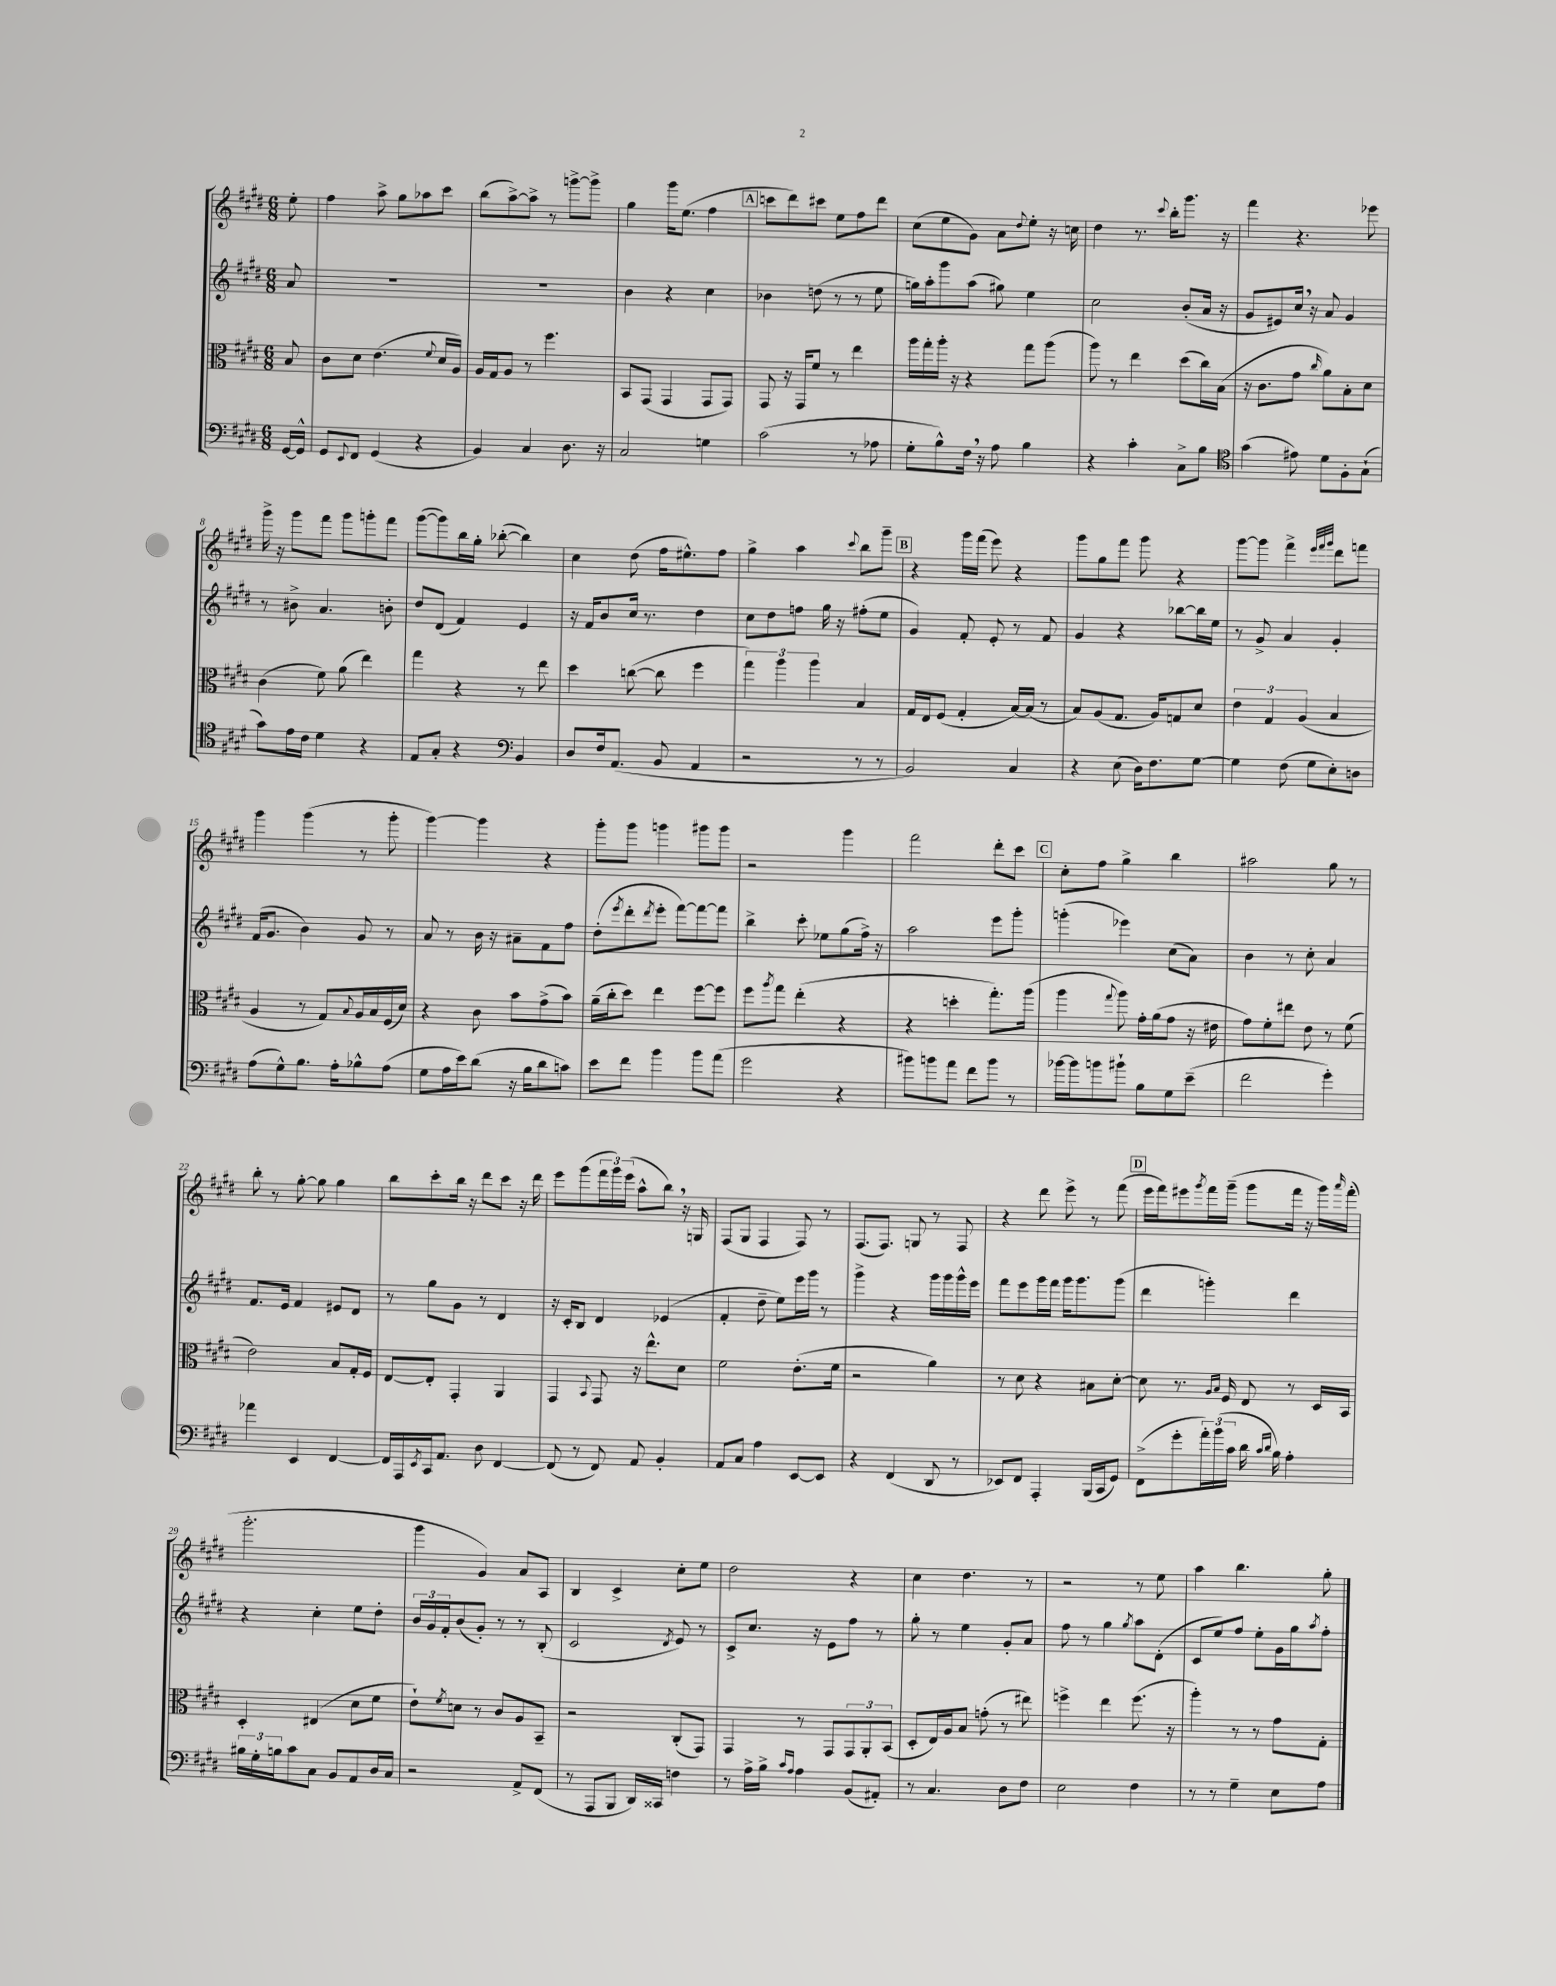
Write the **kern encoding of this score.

**kern	**kern	**kern	**kern
*staff4	*staff3	*staff2	*staff1
*clefF4	*clefC3	*clefG2	*clefG2
*k[f#c#g#d#]	*k[f#c#g#d#]	*k[f#c#g#d#]	*k[f#c#g#d#]
*M6/8	*M6/8	*M6/8	*M6/8
[16GG#	8B	8a	8ee'
16GG#^^]	.	.	.
=	=	=	=
8GG#	8c#	2.r	4ff#
8qqEE	.	.	.
8FF#	8d#	.	.
(4GG#	(4.e	.	8aa^
.	.	.	8gg#
4r	.	.	8aa-
.	8qqf#	.	.
.	16d#	.	8ccc#
.	16A)	.	.
=	=	=	=
4BB)	16A	2.r	(8bb
.	16G#	.	.
.	8A	.	[8aa^)
4C#	8r	.	8aa^]
.	4.ff#	.	8r
8.D#	.	.	[8ggg^
.	.	.	8ggg^]
16r	.	.	.
=	=	=	=
2C#	8BB	4b	4gg#
.	(8GG#	.	.
.	4GG#	4r	16ggg#
.	.	.	(8.ee
4G	8GG#	4cc#	4ff#
.	8GG#)	.	.
=	=	=	=
(2c#	8GG#	4b-	8ccc
.	16r	.	8ddd#)
.	16GG#	.	.
.	8f#	(8dd	8ccc#
.	8r	8r	8ee
8r	4ee	8r	8ff#
8A-	.	8ee	8ddd#
=	=	=	=
8G#'	16aa	16gg)	(8cc#
.	16gg#'	16aa'	.
8B^^)	16aa'	8ggg#	8ee
.	16r	.	.
16F#	4r	(8aa	8g#)
16r	.	.	.
8A	.	8gg#)	8a
.	.	.	8qqdd#
4B	8gg#	4ee	8ee'
.	(8aa	.	16r
.	.	.	16cc
=	=	=	=
4r	8aa)	2cc#	4dd#
.	8r	.	.
4c#'	4ee	.	8.r
.	.	.	8qqccc#
.	.	.	16bb'
8C#^	(8dd#	(8b'	8.ggg#
8B	16cc#)	16a	.
.	(16B	16r	16r
=	=	=	=
*clefC4	*	*	*
(4g#	16r	8g#	4fff#
.	8.c#	.	.
.	.	8e#)	.
8e#)	8g#	16cc#	4.r
.	.	16r	.
.	16qqcc#	.	.
8d#	8a)	8a	.
8F#'	8B'	4g#	.
(8G#`	8d#	.	8eee-
=	=	=	=
8g#)	(4c#	8r	16ggg#^
.	.	.	16r
16e	.	8b#^	8ggg#
16c#	.	.	.
4d#	8f#)	4.a	8fff#
.	(8a	.	8ggg#
4r	4ee)	.	8ggg'
.	.	8b'	8fff#
=	=	=	=
8E	4gg#	8dd#	([8ggg#
8G#'	.	(8d#	8ggg#])
4r	4r	4f#)	16bb
.	.	.	16gg#'
.	.	.	([8bb-'
*clefF4	*	*	*
4BB	8r	4e	4bb-])
.	8ee	.	.
=	=	=	=
8D#	4dd#	16r	4cc#
.	.	16f#	.
16F#	.	8b	.
(8.AA	.	.	.
.	([8cc	16cc#	(8dd#
.	.	8.r	.
8BB	8cc]	.	16ff#
.	.	.	8.ee#^^)
4AA	4ff#	4dd#	.
.	.	.	8ff#
=	=	=	=
2r	6gg#)	8cc#	4gg#^
.	.	8dd#	.
.	6aa	.	.
.	.	8ff	4aa
.	6aa	.	.
.	.	16gg#	.
.	.	16r	.
.	.	.	8qqccc#
8r	4B	(8ff#'	8bb
8r	.	8ee	8ggg#~
=	=	=	=
2BB)	16G#	4g#)	4r
.	16E	.	.
.	(8F#	.	.
.	4G#'	8f#'	16ggg#
.	.	.	(16fff#
.	.	8e'	8eee)
4C#	[16B)	8r	4r
.	(16B]	.	.
.	8r	8f#	.
=	=	=	=
4r	8B)	4g#	8ggg#
.	(8A	.	8gg#
(8E	8.G#	4r	8fff#
16D#)	.	.	8ggg#
8.F#	16A)	.	.
.	8G	[8bb-	4r
[8G#	8d#	16bb-]	.
.	.	16ee	.
=	=	=	=
4G#]	6e	8r	[8ggg#
.	.	8g#^	8ggg#]
.	6G#	.	.
(8F#	.	4a	4fff#^
.	(6A	.	.
8G#	.	.	.
.	.	.	32qqeee
.	.	.	32qqfff#
.	.	.	32qqggg#
8E')	4B	4g#'	8ddd#
8D	.	.	8fff
=	=	=	=
(8A	4A	(16f#	4ggg#
.	.	8.g#	.
8G#^^)	.	.	.
8.B	8r	4b)	(4ggg#
.	8G#)	.	.
16A'	.	.	.
.	8qqB	.	.
8B-^^	16A	8g#	8r
.	16B	.	.
(8A	(16F#	8r	8ggg#'
.	16d#)	.	.
=	=	=	=
8G#	4r	8a	[4ggg#)
16A	.	8r	.
16e)	.	.	.
(8d#	8c#	16b	4ggg#]
.	.	16r	.
16r	8b	8a#~	.
16B	.	.	.
8d#	(8g#^	8f#	4r
8c)	8b)	8ff#	.
=	=	=	=
8e	(16a~	(8dd#'	8ggg#'
.	16cc#'	.	.
.	.	8qeee	.
8f#	8dd#)	8ddd#'	8ggg#
.	.	8qddd#	.
4b	4ee	8eee'	4ggg
.	.	[8fff#)	.
8b	[8ff#	8fff#_	8ggg#
(8a	8ff#]	8fff#]	8ggg#
=	=	=	=
2g#	8ff#	4bb^	2r
.	8qaa	.	.
.	8gg#	.	.
.	(4ee'	8ccc#'	.
.	.	8ee-	.
4r	4r	(8gg#	4ggg#
.	.	16ff#^)	.
.	.	16r	.
=	=	=	=
8b#)	4r	2aa	2fff#
8b	.	.	.
8a	4dd'	.	.
8f#	.	.	.
8b	8.gg#')	8eee	8ddd#'
8r	.	8ggg#'	8ccc#
.	(16aa	.	.
=	=	=	=
[16b-	4aa	(4ggg'	8cc#'
16b-]	.	.	.
8b	.	.	8ff#
.	8qqgg#	.	.
8b#`	8aa)	4eee-)	4gg#^
8B	16g#'	.	.
.	(16a	.	.
8G#	8g#	(8cc#	4bb
(8e~	16r	8a)	.
.	16e#	.	.
=	=	=	=
2f#	8g#)	4b	2aa#
.	8f#'	.	.
.	8ee#	8r	.
.	8e	8cc#'	.
4g#')	8r	4a	8gg#
.	(8f#	.	8r
=	=	=	=
4a-	2e)	8.f#	8bb'
.	.	.	8r
.	.	16e	.
4EE	.	4f#	[8gg#'
.	.	.	8gg#]
[4FF#	8B	8e#	4gg#
.	16G#'	8d#	.
.	16F#	.	.
=	=	=	=
16FF#]	[8E	8r	8bb
16AAA	.	.	.
8qEE	.	.	.
16CC#	8E']	8gg#	8ccc#'
8.AA	.	.	.
.	4GG#'	8g#	16bb
.	.	.	16r
8D#	.	8r	8ddd#
[4FF#	4AA	4d#	8ccc#
.	.	.	16r
.	.	.	16ddd#
=	=	=	=
(8FF#]	4GG#	16r	8eee
.	.	16c#'	.
8r	.	8B	(8ggg#
.	8qqBB	.	.
8FF#)	8GG#	4d#	24fff#
.	.	.	24ggg#)
.	.	.	(24eee
8AA	16r	.	8aa^^
.	8.ee^^	.	.
4BB'	.	(4e-	8bb)
.	8d#	.	16r
.	.	.	16G
=	=	=	=
8AA	2f#	4f#'	(8F#
8C#	.	.	8G#
4A	.	8dd#~	4F#
.	.	8ee)	.
[8EE	(8.e'	16eee	8F#)
.	.	16ggg#	.
8EE]	.	8r	8r
.	16f#	.	.
=	=	=	=
4r	2r	4ggg#^	(8.F#
.	.	.	8.F#)
(4FF#	.	4r	.
.	.	.	8G
8DD#	4a)	16ggg#	8r
.	.	16ggg#	.
8r	.	16ggg#^^	8F#
.	.	16eee	.
=	=	=	=
8EE-)	8r	8fff#	4r
8FF#	8d#	8eee	.
4AAA'	4r	16ggg#	8ddd#
.	.	16fff#	.
.	.	16ggg#	8eee^
.	.	8.ggg#	.
(16BBB	8B#	.	8r
16CC#	.	.	.
8GG#)	[8d#'	(8ggg#	(8fff#
=	=	=	=
(8FF#^	8d#]	4ddd#	16eee
.	.	.	16fff#)
8g#'	8.r	.	8eee#
.	.	.	8qggg#
24a')	.	4ggg')	16fff#
(24b	.	.	.
.	16qqA	.	.
.	16qqB	.	.
.	16F#	.	(16ggg#~
24c#	.	.	.
16d#	8E	.	8ggg#
16qqc#	.	.	.
16qqd#	.	.	.
16B)	.	.	.
4A'	8r	4ddd#	16fff#
.	.	.	16r
.	16D#	.	16ggg#)
.	.	.	16qqaaa
.	16BB	.	(16fff#'
=	=	=	=
24B#	4D#'	4r	2.ggg#'
24G#'	.	.	.
24B	.	.	.
8c#	.	.	.
8C#	(4E#	4cc#'	.
8BB	.	.	.
8AA	8d#	8ee	.
16D#	8f#	8dd#'	.
16C#	.	.	.
=	=	=	=
2r	8e`)	24b	4ggg#
.	.	24g#	.
.	.	24f#'	.
.	8qf#	.	.
.	8d	(8b	.
.	8r	8g#')	4g#)
.	8c#	8r	.
8AA^	8A	8r	8a
(8FF#	8BB~	(8B'	8A
=	=	=	=
8r	2r	2c#	4B
8AAA	.	.	.
8BBB	.	.	4c#^
16DD#)	.	.	.
16CC##	.	.	.
.	.	8qd#	.
4F	(8C#'	8e)	8cc#'
.	8GG#)	8r	8ee
=	=	=	=
8r	4GG#	8c#^	2dd#
16A^	.	8.cc#	.
16B^	.	.	.
16qqc#	.	.	.
16qqA	.	.	.
4A	8r	.	.
.	.	16r	.
.	8GG#	8e	.
(8BB	12GG#	8ff#	4r
.	12AA'	.	.
8AA#')	.	8r	.
.	(12BB	.	.
=	=	=	=
8r	8D#'	8gg#'	4cc#
4.C#	16E)	8r	.
.	16A	.	.
.	8B	4ee	4.dd#
.	(8g'	.	.
8D#	8r	8g#'	.
8F#	8ee#)	8a	8r
=	=	=	=
2E	4ff^	8ff#	2r
.	.	8r	.
.	4ee	4gg#	.
.	.	8qgg#	.
4F#	(8.ff	8aa	8r
.	.	(8d#'	8ee
.	16r	.	.
=	=	=	=
8r	4aa')	8c#	4aa
8r	.	8ee)	.
4G#~	8r	8ff#	4.bb
.	8r	8ee'	.
8E	8g#	16g#	.
.	.	16gg#	.
.	.	8qaa	.
8A	8G#'	8ff#'	8gg#'
==	==	==	==
*-	*-	*-	*-
